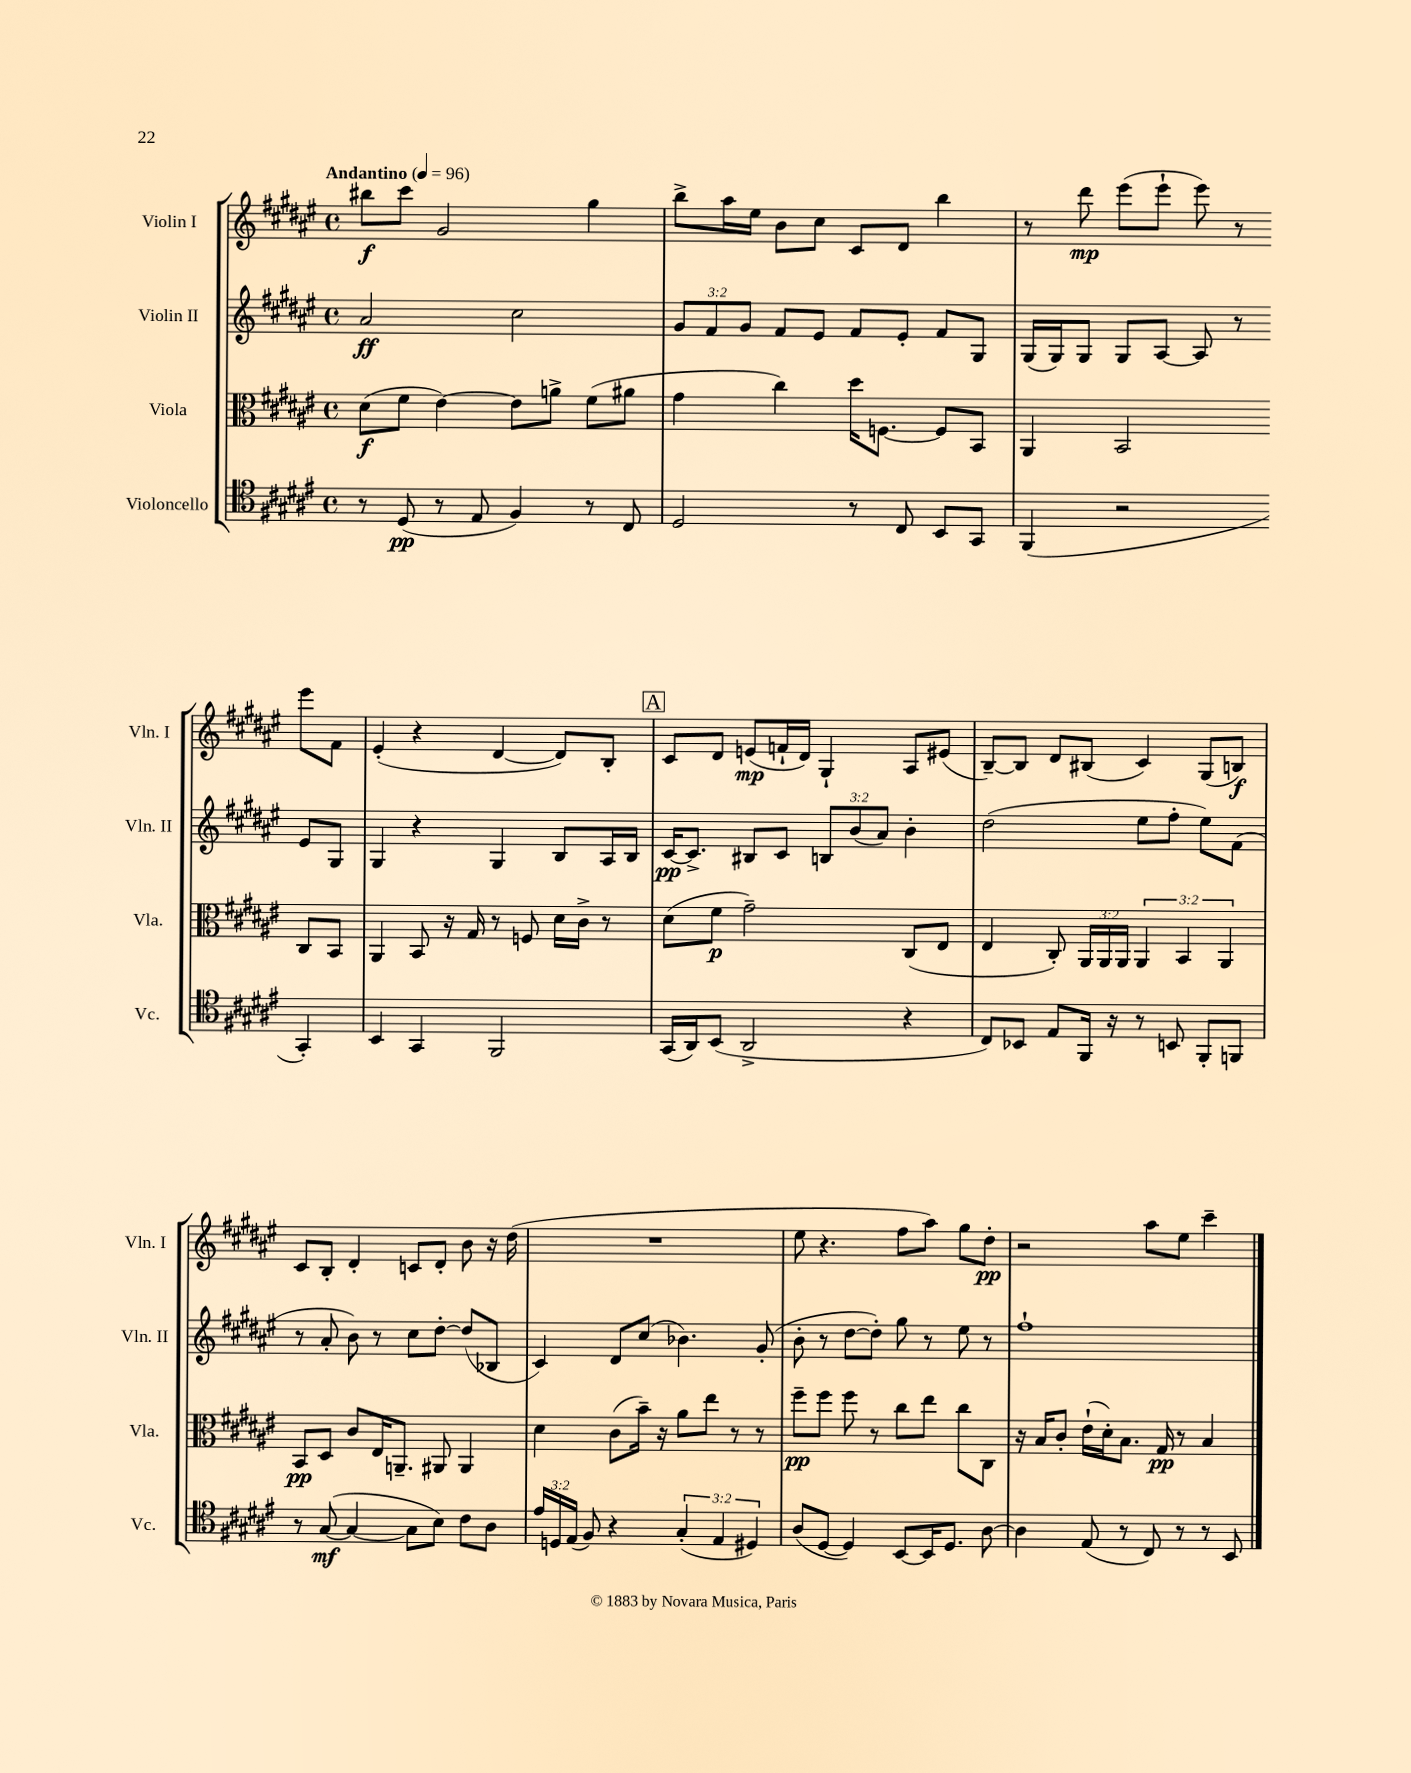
<<
\new StaffGroup <<
\new Staff = "s0" \with { instrumentName = "Violin I" shortInstrumentName = "Vln. I" } {
    \clef treble \key fis \major \defaultTimeSignature \time 4/4 \tempo "Andantino" 4 = 96
    \autoBeamOff bis''8[\f cis'''8] gis'2 gis''4 |
    b''8[-> ais''16 eis''16] b'8[ cis''8] cis'8[ dis'8] b''4 |
    r8 dis'''8\mp eis'''8[( eis'''8]-! eis'''8) r8 eis'''8[ fis'8] |
    eis'4-.( r4 dis'4~ dis'8[) b8]-. |
    \mark \markup { \box "A" } cis'8[ dis'8] e'8[\mp( f'16-! dis'16]) gis4-! ais8[ eis'8]( |
    b8[~--) b8] dis'8[ bis8]( cis'4) gis8[( b8]\f) |
    cis'8[ b8]-. dis'4-. c'8[ dis'8]-. b'8 r16 dis''16( |
    R1 |
    eis''8 r4. fis''8[ ais''8]) gis''8[ dis''8]-.\pp |
    r2 ais''8[ eis''8] cis'''4-- \bar "|." |
}
\new Staff = "s1" \with { instrumentName = "Violin II" shortInstrumentName = "Vln. II" } {
    \clef treble \key fis \major \defaultTimeSignature \time 4/4 \override Staff.TupletNumber.text = #tuplet-number::calc-fraction-text
    \autoBeamOff ais'2\ff cis''2 |
    \tuplet 3/2 { gis'8[ fis'8 gis'8] } fis'8[ eis'8] fis'8[ eis'8]-. fis'8[ gis8] |
    gis16[( gis16) gis8] gis8[ ais8]~ ais8 r8 eis'8[ gis8] |
    gis4 r4 gis4 b8[ ais16 b16] |
    \mark \markup { \box "A" } cis'16[~\pp cis'8.]-> bis8[ cis'8] \tuplet 3/2 { b8[ b'8( ais'8]) } b'4-. |
    dis''2( eis''8[ fis''8]-. eis''8[) fis'8]( |
    r8 ais'8-. b'8) r8 cis''8[ dis''8]~-. dis''8[( bes8] |
    cis'4) dis'8[ cis''8]( bes'4.) gis'8-.( |
    b'8-. r8 dis''8[~ dis''8]-.) gis''8 r8 eis''8 r8 |
    fis''1-! \bar "|." |
}
\new Staff = "s2" \with { instrumentName = "Viola" shortInstrumentName = "Vla." } {
    \clef alto \key fis \major \defaultTimeSignature \time 4/4 \override Staff.TupletNumber.text = #tuplet-number::calc-fraction-text
    \autoBeamOff dis'8[\f( fis'8] eis'4~) eis'8[ a'8]-> fis'8[( ais'8] |
    gis'4 cis''4) dis''16[ f8.]~ f8[ b,8] |
    ais,4 b,2 cis8[ b,8] |
    ais,4 b,8 r16 gis16 r8 f8 dis'16[ cis'16]-> r8 |
    \mark \markup { \box "A" } dis'8[( fis'8]\p gis'2--) cis8[( eis8] |
    eis4 cis8-.) \tuplet 3/2 { ais,16[ ais,16 ais,16] } \tuplet 3/2 { ais,4 b,4 ais,4 } |
    b,8[\pp dis8] cis'8[ eis16 a,8.]-- ais,8 ais,4 |
    dis'4 cis'8[( b'16]--) r16 ais'8[ eis''8] r8 r8 |
    fis''8[--\pp fis''8] fis''8 r8 cis''8[ eis''8] cis''8[ cis8] |
    r16 b16[ cis'8]-. eis'16[-!( dis'16-.) b8.] gis16\pp r8 b4 \bar "|." |
}
\new Staff = "s3" \with { instrumentName = "Violoncello" shortInstrumentName = "Vc." } {
    \clef tenor \key fis \major \defaultTimeSignature \time 4/4 \override Staff.TupletNumber.text = #tuplet-number::calc-fraction-text
    \autoBeamOff r8 dis8\pp( r8 eis8 fis4) r8 cis8 |
    dis2 r8 cis8 b,8[ gis,8] |
    fis,4( r2 gis,4-.) |
    b,4 gis,4 fis,2 |
    \mark \markup { \box "A" } gis,16[( ais,16) b,8]( ais,2-> r4 |
    cis8[) bes,8] eis8[ fis,16] r16 r8 b,8 fis,8[-. f,8] |
    r8 gis8~\mf( gis4~ gis8[ b8]) cis'8[ ais8] |
    \tuplet 3/2 { eis'16[ d16 eis16]( } fis8) r4 \tuplet 3/2 { gis4-.( eis4 dis4) } |
    ais8[( dis8]~ dis4) b,8[~ b,16 dis8.] ais8~ |
    ais4 eis8( r8 cis8) r8 r8 b,8 \bar "|." |
}
>>
>>
\layout { \context { \Score \remove "Bar_number_engraver" } }
